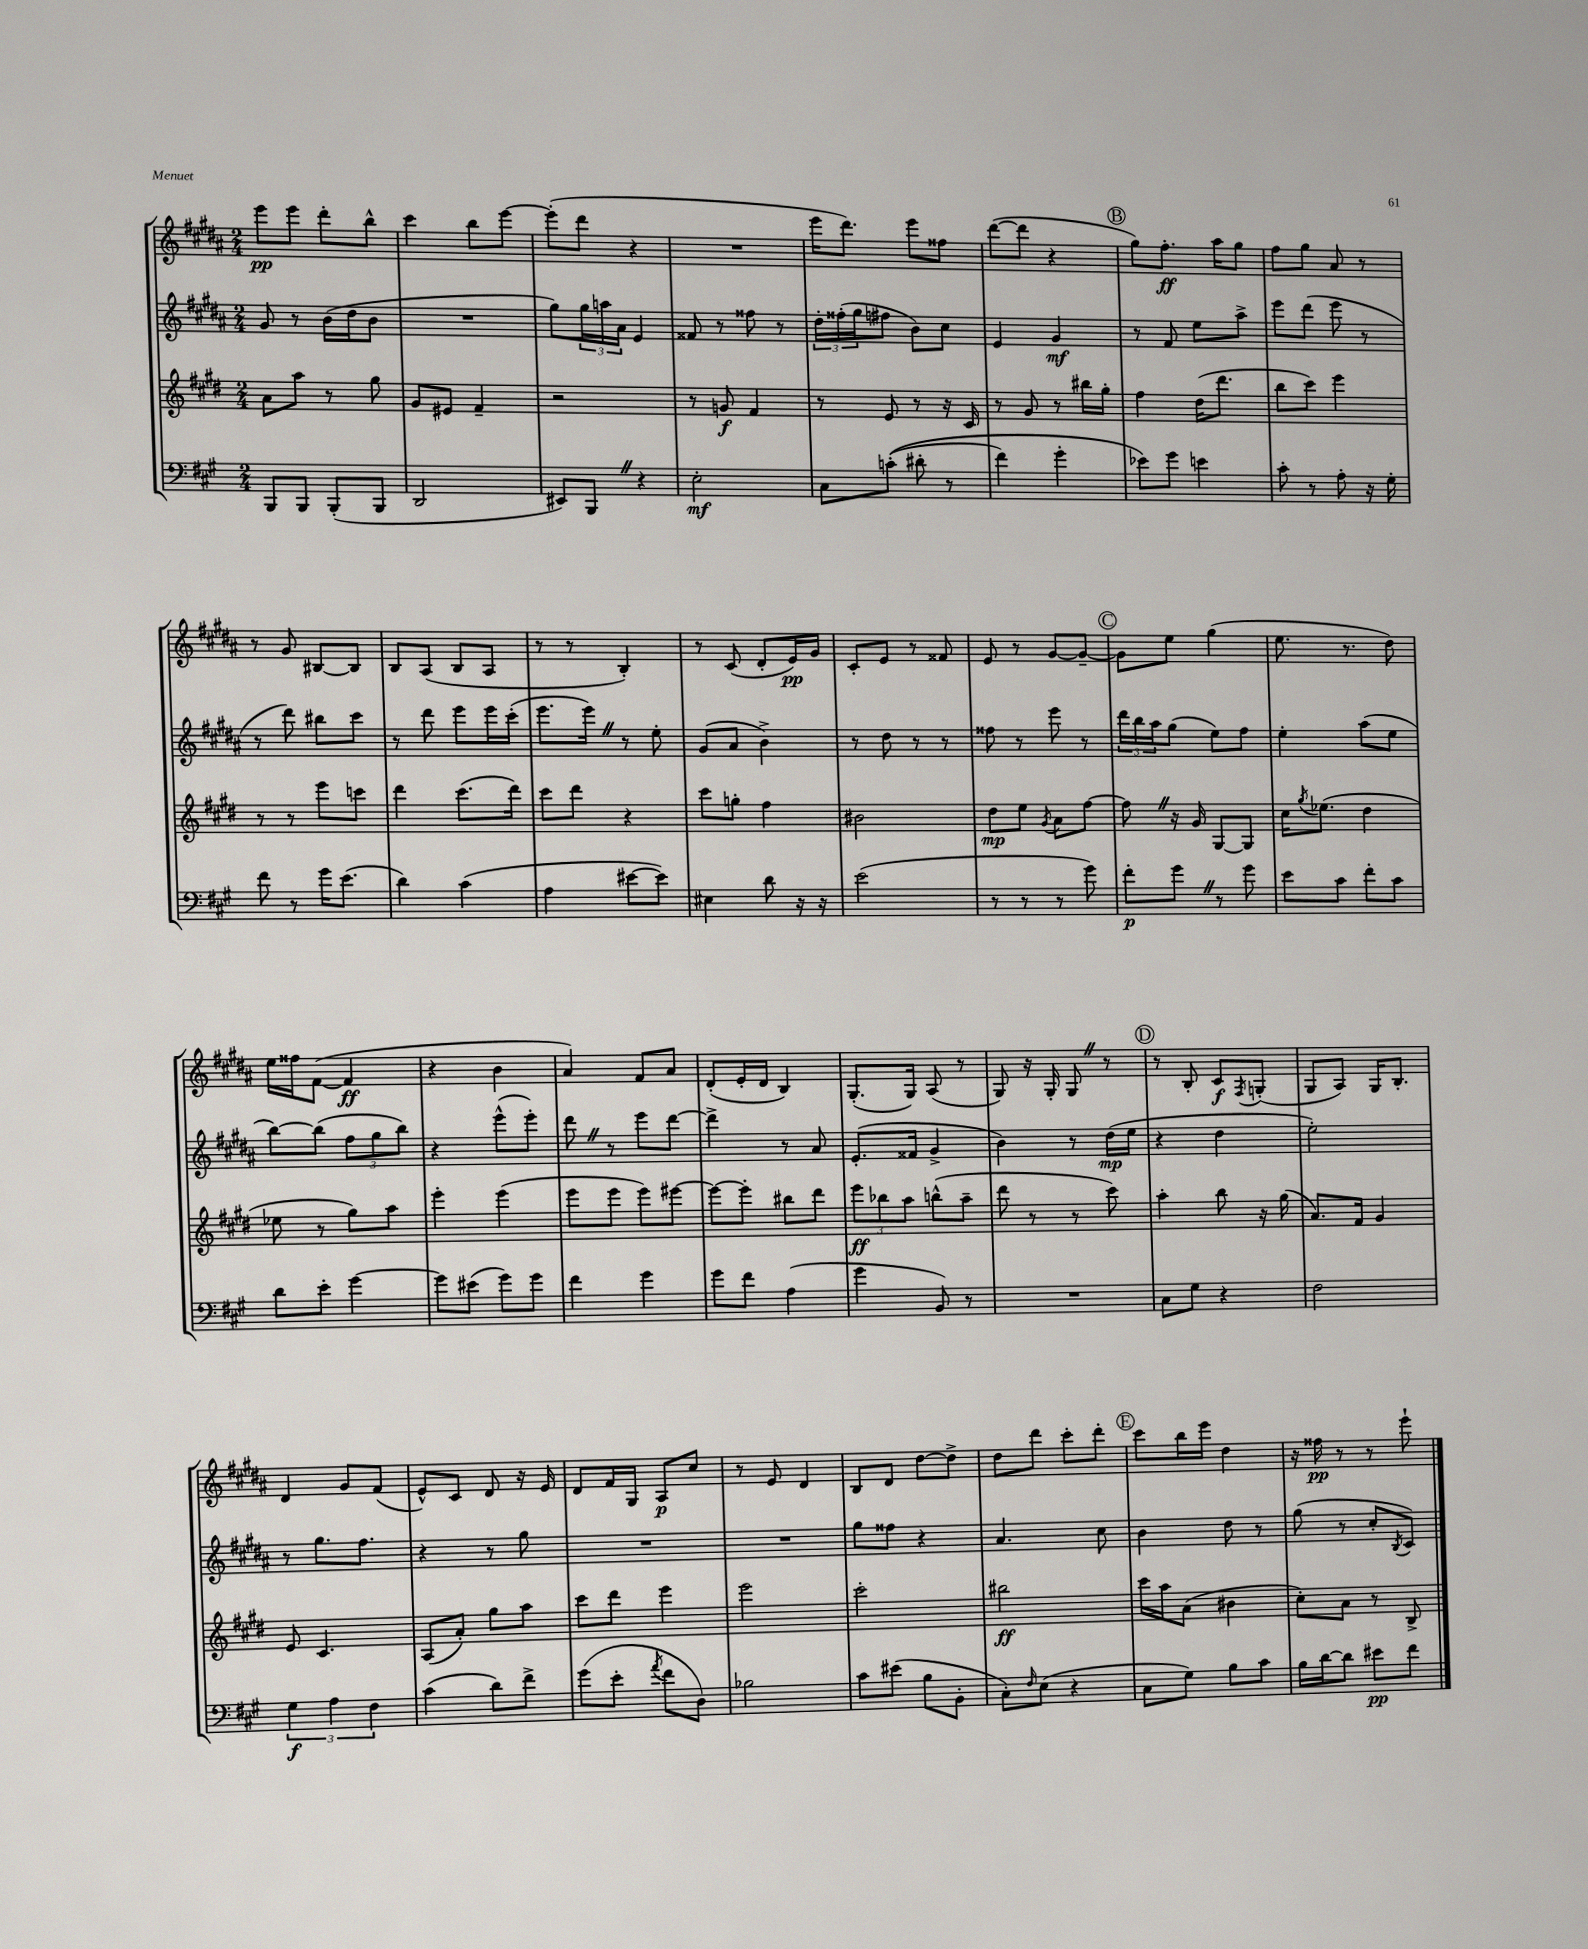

**kern	**dynam	**kern	**dynam	**kern	**dynam	**kern	**dynam
*part4	*part4	*part3	*part3	*part2	*part2	*part1	*part1
*staff4	*staff4	*staff3	*staff3	*staff2	*staff2	*staff1	*staff1
*clefF4	*	*clefG2	*	*clefG2	*	*clefG2	*
*k[f#c#g#]	*	*k[f#c#g#d#]	*	*k[f#c#g#d#a#]	*	*k[f#c#g#d#a#]	*
*M2/4	*	*M2/4	*	*M2/4	*	*M2/4	*
=7	=7	=7	=7	=7	=7	=7	=7
8BBB/L	.	8a\L	.	8g#/	.	8eee\L	pp
8BBB/J	.	8aa\J	.	8r	.	8eee\J	.
(8BBB'/L	.	8r	.	(16b\LL	.	8ddd#'\L	.
.	.	.	.	16dd#\J	.	.	.
8BBB/J	.	8gg#\	.	8b\J	.	8bb^^\J	.
=8	=8	=8	=8	=8	=8	=8	=8
2DD/	.	8g#/L	.	2r	.	4ccc#\	.
.	.	8e#X/J	.	.	.	.	.
.	.	4f#~/	.	.	.	8bb\L	.
.	.	.	.	.	.	[8eee\J	.
=9	=9	=9	=9	=9	=9	=9	=9
8EE#X/L)	.	2r	.	8gg#\L)	.	(8eee'\L]	.
8BBBZ/J	.	.	.	24gg#\L	.	8ddd#\J	.
.	.	.	.	24aan\	.	.	.
.	.	.	.	24a#\JJ	.	.	.
4r	.	.	.	4e/	.	4r	.
=10	=10	=10	=10	=10	=10	=10	=10
2E'\	mf	8r	.	8f##X/	.	2r	.
.	.	8gn/	f	8r	.	.	.
.	.	4f#/	.	8ff##X\	.	.	.
.	.	.	.	8r	.	.	.
=11	=11	=11	=11	=11	=11	=11	=11
8C#\L	.	8r	.	24dd#'\LL	.	16eee\KL	.
.	.	.	.	(24ff##X'\	.	.	.
.	.	.	.	.	.	8.ddd#\J)	.
.	.	.	.	24gg#\J	.	.	.
((8cn'\J	.	8e/	.	8ff#X\J	.	.	.
8d#X'\	.	8r	.	8b\L)	.	8eee\L	.
8r	.	16r	.	8cc#\J	.	8ff##X\J	.
.	.	16c#/	.	.	.	.	.
=12	=12	=12	=12	=12	=12	=12	=12
4f#\)	.	8r	.	4e/	.	([8ddd#\L	.
.	.	8g#/	.	.	.	8ddd#\J]	.
4g#'\	.	8r	.	4g#/	mf	4r	.
.	.	16bb#X\LL	.	.	.	.	.
.	.	16gg#'\JJ	.	.	.	.	.
!!LO:REH:place=s1:t=B
=13	=13	=13	=13	=13	=13	=13	=13
8e-X\L)	.	4ff#\	.	8r	.	8gg#\L)	.
8g#\J	.	.	.	8f#/	.	8.ff#'\J	ff
4en\	.	(16dd#\KL	.	8ee\L	.	.	.
.	.	8.ddd#\J	.	.	.	16aa#\KL	.
.	.	.	.	8aa#^\J	.	8gg#\J	.
=14	=14	=14	=14	=14	=14	=14	=14
8c#'\	.	8bb\L	.	8eee\L	.	8ff#\L	.
8r	.	8ccc#\J)	.	(8ddd#\J	.	8gg#\J	.
8A'\	.	4eee\	.	8eee\	.	8a#/	.
16r	.	.	.	8r	.	8r	.
16G#'\	.	.	.	.	.	.	.
!!LO:LB:g=z
=15	=15	=15	=15	=15	=15	=15	=15
8f#\	.	8r	.	8r	.	8r	.
8r	.	8r	.	8ddd#\)	.	8g#/	.
16g#\KL	.	8eee\L	.	8bb#X\L	.	[8B#X/L	.
(8.e\J	.	.	.	.	.	.	.
.	.	8cccn\J	.	8ccc#\J	.	8B#/J]	.
=16	=16	=16	=16	=16	=16	=16	=16
4d\)	.	4ddd#\	.	8r	.	8B/L	.
.	.	.	.	8ddd#\	.	(8A#/J	.
(4c#\	.	(8.ccc#\L	.	8eee\L	.	8B/L	.
.	.	.	.	16eee\L	.	8A#/J	.
.	.	16ddd#\Jk)	.	(16ccc#'\JJ	.	.	.
=17	=17	=17	=17	=17	=17	=17	=17
4A\	.	8ccc#\L	.	8.eee\L	.	8r	.
.	.	8ddd#\J	.	.	.	8r	.
.	.	.	.	16eeeZ\Jk)	.	.	.
[8e#X\L	.	4r	.	8r	.	4B'/)	.
8e#\J])	.	.	.	8ee'\	.	.	.
=18	=18	=18	=18	=18	=18	=18	=18
4E#X\	.	8ccc#\L	.	(8g#/L	.	8r	.
.	.	8ggn'\J	.	8a#/J	.	(8c#/	.
8d\	.	4ff#\	.	4b^\)	.	8d#'/L	.
16r	.	.	.	.	.	16e/L)	pp
16r	.	.	.	.	.	16g#/JJ	.
=19	=19	=19	=19	=19	=19	=19	=19
(2e\	.	2b#X\	.	8r	.	8c#'/L	.
.	.	.	.	8dd#\	.	8e/J	.
.	.	.	.	8r	.	8r	.
.	.	.	.	8r	.	8f##X/	.
=20	=20	=20	=20	=20	=20	=20	=20
8r	.	8dd#\L	mp	8ff##X\	.	8e/	.
8r	.	8ee\J	.	8r	.	8r	.
.	.	8qg#/	.	.	.	.	.
8r	.	8a\L	.	8eee\	.	[8g#/L	.
8g#\)	.	[8ff#\J	.	8r	.	8g#~/J_	.
!!LO:REH:place=s1:t=C
=21	=21	=21	=21	=21	=21	=21	=21
8f#'\L	p	8ff#Z\]	.	24ddd#\LL	.	8g#\L]	.
.	.	.	.	24bb\	.	.	.
.	.	.	.	24aa#\J	.	.	.
8g#Z\J	.	16r	.	(8gg#\J	.	8ee\J	.
.	.	16g#/	.	.	.	.	.
8r	.	[8G#/L	.	8ee\L)	.	(4gg#\	.
8g#\	.	8G#/J]	.	8ff#\J	.	.	.
=22	=22	=22	=22	=22	=22	=22	=22
8e\L	.	16cc#\KL	.	4ee'\	.	8.ee\	.
.	.	8qgg#/	.	.	.	.	.
.	.	(8.ee-X\J	.	.	.	.	.
8c#\J	.	.	.	.	.	.	.
.	.	.	.	.	.	8.r	.
8f#'\L	.	4dd#\	.	(8aa#\L	.	.	.
8c#\J	.	.	.	8ee\J	.	8dd#\)	.
!!LO:LB:g=z
=23	=23	=23	=23	=23	=23	=23	=23
8d\L	.	8ee-X\	.	[8bb\L)	.	16ee\LL	.
.	.	.	.	.	.	16ff##X\J	.
8e'\J	.	8r	.	(8bb\J]	.	([8f#\J	.
[4g#\	.	8gg#\L)	.	12ff#\L	.	4f#/]	ff
.	.	.	.	12gg#\	.	.	.
.	.	8aa\J	.	.	.	.	.
.	.	.	.	12bb\J)	.	.	.
=24	=24	=24	=24	=24	=24	=24	=24
8g#\L]	.	4eee'\	.	4r	.	4r	.
(8e#X\J	.	.	.	.	.	.	.
8g#\L)	.	(4eee\	.	(8eee^^\L	.	4b\	.
8g#\J	.	.	.	8eee'\J)	.	.	.
=25	=25	=25	=25	=25	=25	=25	=25
4f#\	.	8eee\L	.	8ddd#Z\	.	4a#/)	.
.	.	8eee\J	.	8r	.	.	.
4g#\	.	8eee\L)	.	8eee\L	.	8f#/L	.
.	.	[8eee#X\J	.	[8ddd#\J	.	8a#/J	.
=26	=26	=26	=26	=26	=26	=26	=26
8g#\L	.	8eee#\L_	.	4ddd#^\]	.	(8d#'/L	.
8f#\J	.	8eee#'\J]	.	.	.	16e'/L	.
.	.	.	.	.	.	16d#/JJ	.
(4A\	.	8bb#X\L	.	8r	.	4B/)	.
.	.	8ddd#\J	.	8a#/	.	.	.
=27	=27	=27	=27	=27	=27	=27	=27
4g#\	.	12eee\L	ff	(8.e'/L	.	(8.G#'/L	.
.	.	12bb-X\	.	.	.	.	.
.	.	12aa\J	.	.	.	.	.
.	.	.	.	16f##X/Jk	.	16G#/Jk)	.
8BB/)	.	(8bbn^^\L	.	4g#^/	.	(8A#/	.
8r	.	8aa~\J	.	.	.	8r	.
=28	=28	=28	=28	=28	=28	=28	=28
2r	.	8ddd#\	.	4b\)	.	8G#/)	.
.	.	8r	.	.	.	16r	.
.	.	.	.	.	.	16G#'/	.
.	.	8r	.	8r	.	8G#Z/	.
.	.	8ccc#\)	.	(16dd#\LL	mp	8r	.
.	.	.	.	16ee\JJ	.	.	.
!!LO:REH:place=s1:t=D
=29	=29	=29	=29	=29	=29	=29	=29
8C#\L	.	4aa'\	.	4r	.	8r	.
8G#\J	.	.	.	.	.	8B'/	.
4r	.	8bb\	.	4dd#\	.	8c#/L	f
.	.	.	.	.	.	8qF#/	.
.	.	16r	.	.	.	(8Gn'/J	.
.	.	(16gg#\	.	.	.	.	.
=30	=30	=30	=30	=30	=30	=30	=30
2F#\	.	8.a/L)	.	2ee'\)	.	8G#/L	.
.	.	.	.	.	.	8A#/J)	.
.	.	16f#/Jk	.	.	.	.	.
.	.	4g#/	.	.	.	16G#/KL	.
.	.	.	.	.	.	8.B'/J	.
!!LO:LB:g=z
=31	=31	=31	=31	=31	=31	=31	=31
6G#\	f	8e/	.	8r	.	4d#/	.
.	.	4.c#/	.	8.gg#\L	.	.	.
6A\	.	.	.	.	.	.	.
.	.	.	.	.	.	8g#/L	.
.	.	.	.	8.ff#\J	.	.	.
6F#\	.	.	.	.	.	.	.
.	.	.	.	.	.	(8f#/J	.
=32	=32	=32	=32	=32	=32	=32	=32
(4c#\	.	(8A/L	.	4r	.	8e^^/L)	.
.	.	8a'/J)	.	.	.	8c#/J	.
8d\L)	.	8gg#\L	.	8r	.	8d#/	.
8f#^\J	.	8aa\J	.	8gg#\	.	16r	.
.	.	.	.	.	.	16e/	.
=33	=33	=33	=33	=33	=33	=33	=33
(8g#\L	.	8ccc#\L	.	2r	.	8d#/L	.
8e'\J	.	8ddd#\J	.	.	.	16f#/L	.
.	.	.	.	.	.	16G#/JJ	.
8qa/	.	.	.	.	.	.	.
8f#\L	.	4eee\	.	.	.	8A#/L	p
8D\J)	.	.	.	.	.	8cc#/J	.
=34	=34	=34	=34	=34	=34	=34	=34
2B-X\	.	2eee\	.	2r	.	8r	.
.	.	.	.	.	.	8e/	.
.	.	.	.	.	.	4d#/	.
=35	=35	=35	=35	=35	=35	=35	=35
8c#\L	.	2ccc#'\	.	8gg#\L	.	8B/L	.
(8e#X\J	.	.	.	8ff##X\J	.	8d#/J	.
8B\L	.	.	.	4r	.	[8dd#\L	.
8BB'\J	.	.	.	.	.	8dd#^\J]	.
=36	=36	=36	=36	=36	=36	=36	=36
8C#'\L)	.	2bb#X\	ff	4.a#/	.	8dd#\L	.
16qqF#/	.	.	.	.	.	.	.
(8E\J	.	.	.	.	.	8ddd#\J	.
4r	.	.	.	.	.	8ccc#'\L	.
.	.	.	.	8cc#\	.	8ddd#'\J	.
!!LO:REH:place=s1:t=E
=37	=37	=37	=37	=37	=37	=37	=37
8C#\L	.	16ccc#\LL	.	4b\	.	8ccc#\L	.
.	.	16aa\J	.	.	.	.	.
8G#\J)	.	(8a\J	.	.	.	16bb\L	.
.	.	.	.	.	.	16eee\JJ	.
8B\L	.	4b#X\	.	8dd#\	.	4dd#\	.
8c#\J	.	.	.	8r	.	.	.
=38	=38	=38	=38	=38	=38	=38	=38
16B\LL	.	8cc#'\L)	.	(8gg#\	.	16r	.
[16d\J	.	.	.	.	.	16ff##X\	pp
8d\J]	.	8a\J	.	8r	.	8r	.
8e#X\L	pp	8r	.	8cc#'/L	.	8r	.
.	.	.	.	8qB/	.	.	.
8f#\J	.	8B^/	.	8c#/J)	.	8eee`\	.
==	==	==	==	==	==	==	==
*-	*-	*-	*-	*-	*-	*-	*-
